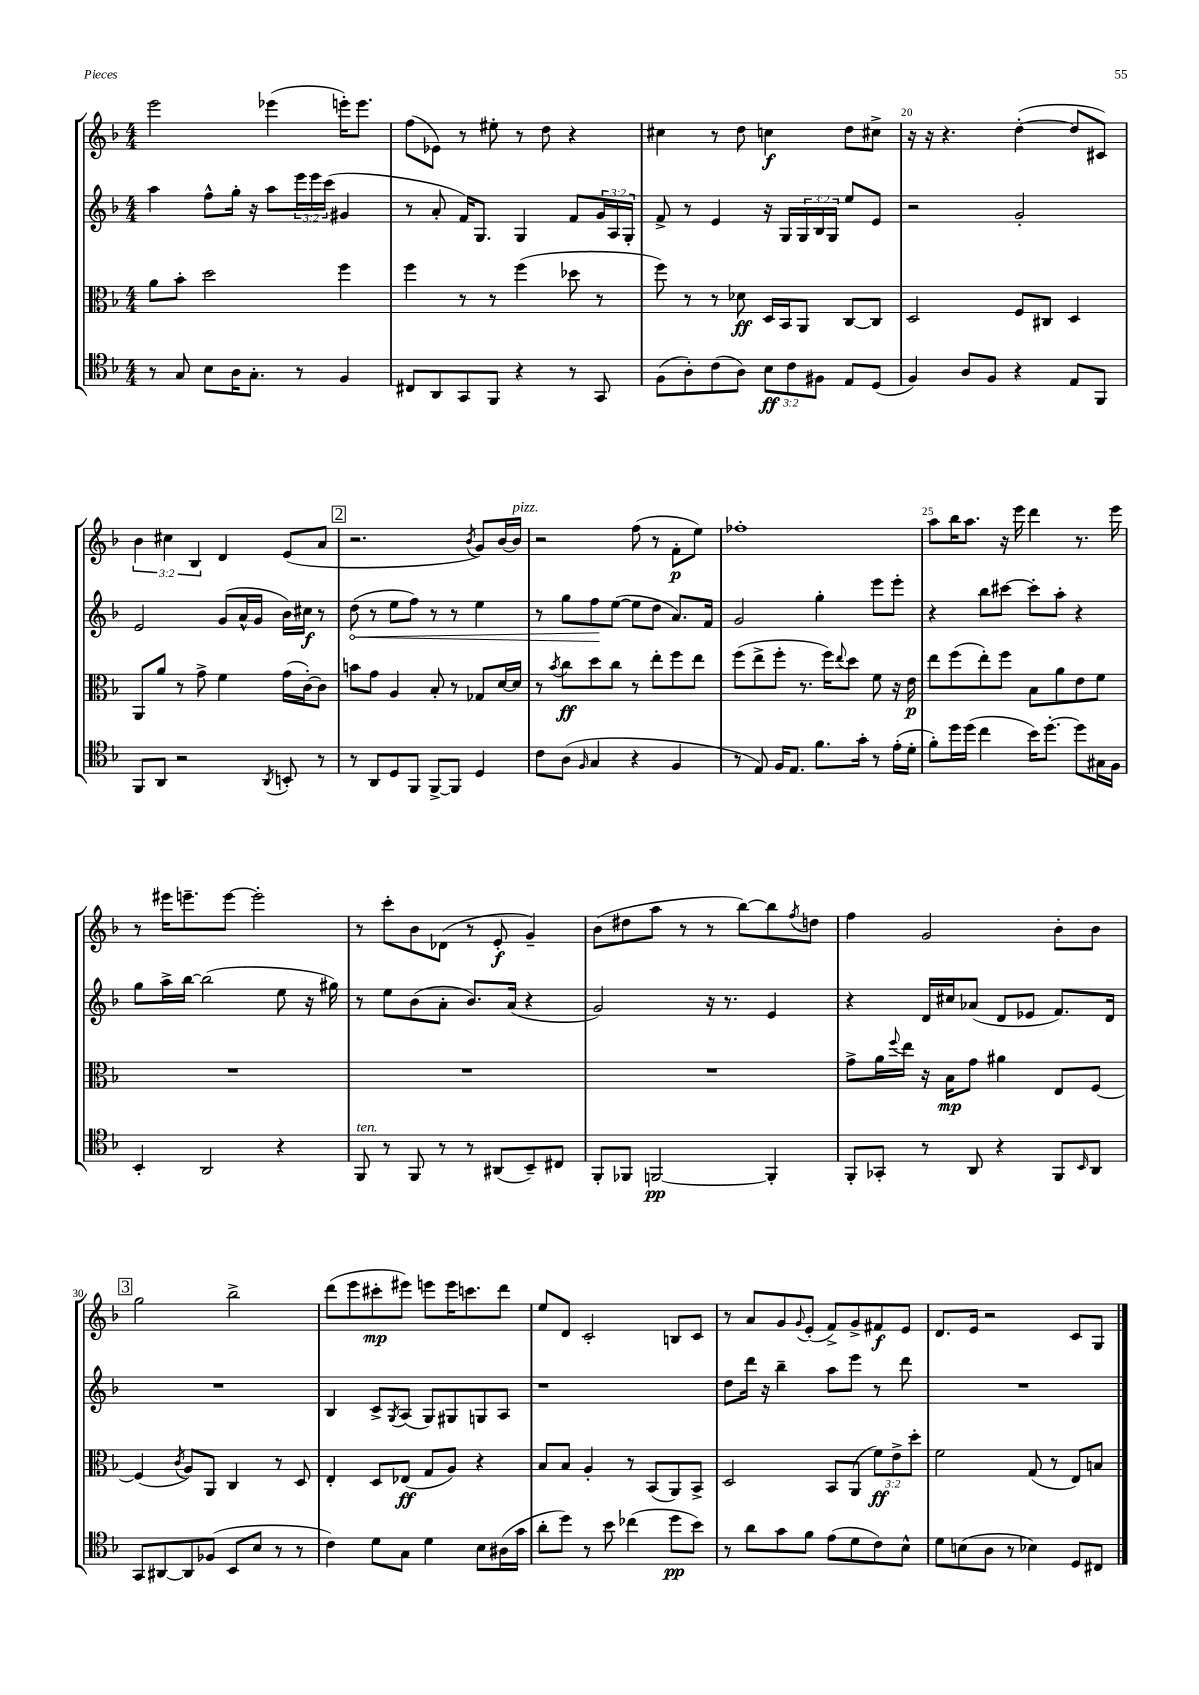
<<
\new StaffGroup <<
\new Staff = "s0" {
    \clef treble \key f \major \numericTimeSignature \time 4/4 \override Staff.TupletNumber.text = #tuplet-number::calc-fraction-text
    e'''2 ees'''4( e'''16-.) e'''8. |
    f''8( ees'8) r8 eis''8-. r8 d''8 r4 |
    cis''4 r8 d''8 c''4\f d''8 cis''8-> |
    r16 r16 r4. d''4~-.( d''8 cis'8) |
    \tuplet 3/2 { bes'4 cis''4 bes4 } d'4 e'8( a'8 |
    \mark \markup { \box "2" } r2. \acciaccatura { bes'8 } g'8) bes'16~ bes'16^\markup { \italic "pizz." } |
    r2 f''8( r8 f'8-.\p e''8) |
    fes''1-. |
    a''8 bes''16 a''8. r16 e'''16 d'''4 r8. e'''16 |
    r8 eis'''16 e'''8.-- e'''8~ e'''2-. |
    r8 c'''8-. bes'8 des'8( r8 e'8-.\f g'4--) |
    bes'8( dis''8 a''8 r8 r8 bes''8~) bes''8 \acciaccatura { f''8 } d''8 |
    f''4 g'2 bes'8-. bes'8 |
    \mark \markup { \box "3" } g''2 bes''2-> |
    d'''8( e'''8 cis'''8-.\mp eis'''8) e'''8 e'''16 c'''8. d'''8 |
    e''8 d'8 c'2-. b8 c'8 |
    r8 a'8 g'8 \appoggiatura { g'8 } e'8-.( f'8->) g'8-> fis'8\f e'8 |
    d'8. e'16 r2 c'8 g8 \bar "|." |
}
\new Staff = "s1" {
    \clef treble \key f \major \numericTimeSignature \time 4/4 \override Staff.TupletNumber.text = #tuplet-number::calc-fraction-text
    a''4 f''8-^ g''16-. r16 a''8 \tuplet 3/2 { e'''16 e'''16 c'''16( } gis'4 |
    r8 a'8-. f'16) g8. g4 f'8 \tuplet 3/2 { g'16 a16 g16-. } |
    f'8-> r8 e'4 r16 g16 \tuplet 3/2 { g16 bes16 g16 } e''8 e'8 |
    r2 g'2-. |
    e'2 g'8( a'16-^ g'16 bes'16) cis''16\f r8 |
    \mark \markup { \box "2" } \once \override Hairpin.circled-tip = ##t d''8\<( r8 e''8 f''8) r8 r8 e''4 |
    r8 g''8 f''8\! e''8~( e''8 d''8 a'8.) f'16 |
    g'2 g''4-. e'''8 e'''8-. |
    r4 bes''8 cis'''8~ cis'''8-. a''8-. r4 |
    g''8 a''16-> bes''16~ bes''2( e''8 r16 gis''16) |
    r8 e''8 bes'8( a'8-. bes'8.) a'16( r4 |
    g'2) r16 r8. e'4 |
    r4 d'16 cis''16 aes'8( d'8 ees'8 f'8.) d'16 |
    \mark \markup { \box "3" } R1 |
    bes4 c'8-> \acciaccatura { g8 } a8( g8) gis8 g8 a8 |
    r1 |
    d''8 d'''16 r16 bes''4-- a''8 e'''8 r8 d'''8 |
    R1 \bar "|." |
}
\new Staff = "s2" {
    \clef alto \key f \major \numericTimeSignature \time 4/4 \override Staff.TupletNumber.text = #tuplet-number::calc-fraction-text
    a'8 bes'8-. d''2 f''4 |
    f''4 r8 r8 f''4( des''8 r8 |
    f''8) r8 r8 des'8\ff d16 bes,16 a,8 c8~ c8 |
    d2 f8 cis8 d4 |
    a,8 a'8 r8 g'8-> f'4 g'16( c'16~-.) c'8 |
    \mark \markup { \box "2" } b'8 g'8 a4 bes8-. r8 ges8 d'16~ d'16 |
    r8 \acciaccatura { bes'8 } c''8\ff d''8 c''8 r8 e''8-. f''8 e''8 |
    f''8( e''8-> f''8-. r8. f''16) \appoggiatura { e''8 } d''8 f'8 r16 e'16\p |
    e''8 f''8( e''8-.) f''8 bes8 a'8 e'8 f'8 |
    R1 |
    R1 |
    R1 |
    g'8-> a'16 \appoggiatura { f''8 } e''16 r16 bes16\mp g'8 ais'4 e8 f8~ |
    \mark \markup { \box "3" } f4( \acciaccatura { c'8 } a8) a,8 c4 r8 d8 |
    e4-. d8 ees8\ff( g8 a8) r4 |
    bes8 bes8 a4-. r8 bes,8( a,8) bes,8-> |
    d2 bes,8 a,8( \tuplet 3/2 { f'8\ff) e'8-> d''8-. } |
    f'2 g8( r8 e8) b8 \bar "|." |
}
\new Staff = "s3" {
    \clef tenor \key f \major \numericTimeSignature \time 4/4 \override Staff.TupletNumber.text = #tuplet-number::calc-fraction-text
    r8 g8 bes8 a16 g8.-. r8 f4 |
    cis8 a,8 g,8 f,8 r4 r8 g,8 |
    f8( a8-.) c'8( a8) \tuplet 3/2 { bes8\ff c'8 fis8 } e8 d8( |
    f4) a8 f8 r4 e8 f,8 |
    f,8 a,8 r2 \acciaccatura { a,8 } b,8-. r8 |
    \mark \markup { \box "2" } r8 a,8 d8 f,8 f,8~-> f,8 d4 |
    c'8 a8( \grace { f16 } g4 r4 f4 |
    r8 e8) f16 e8. f'8. g'16-. r8 e'16-.( d'16-. |
    f'8-.) d''16 d''16( c''4 bes'16) d''8.~-. d''8 gis16 f16 |
    bes,4-. a,2 r4 |
    f,8^\markup { \italic "ten." } r8 f,8 r8 r8 ais,8( bes,8--) cis8 |
    f,8-. fes,8 f,2~\pp f,4-. |
    f,8-. ges,8-. r8 a,8 r4 f,8 \grace { bes,16 } a,8 |
    \mark \markup { \box "3" } g,8 ais,8~ ais,8 fes8( bes,8 bes8 r8 r8 |
    c'4) d'8 g8 d'4 bes8 ais16( g'16 |
    a'8-. d''8) r8 bes'8 ces''4( d''8\pp bes'8) |
    r8 a'8 g'8 f'8 e'8( d'8 c'8) bes8-^ |
    d'8 b8( a8 r8 bes4) d8 cis8 \bar "|." |
}
>>
>>
\layout { \context { \Score currentBarNumber = #17 \override BarNumber.break-visibility = ##(#f #t #t) barNumberVisibility = #(every-nth-bar-number-visible 5) } }
